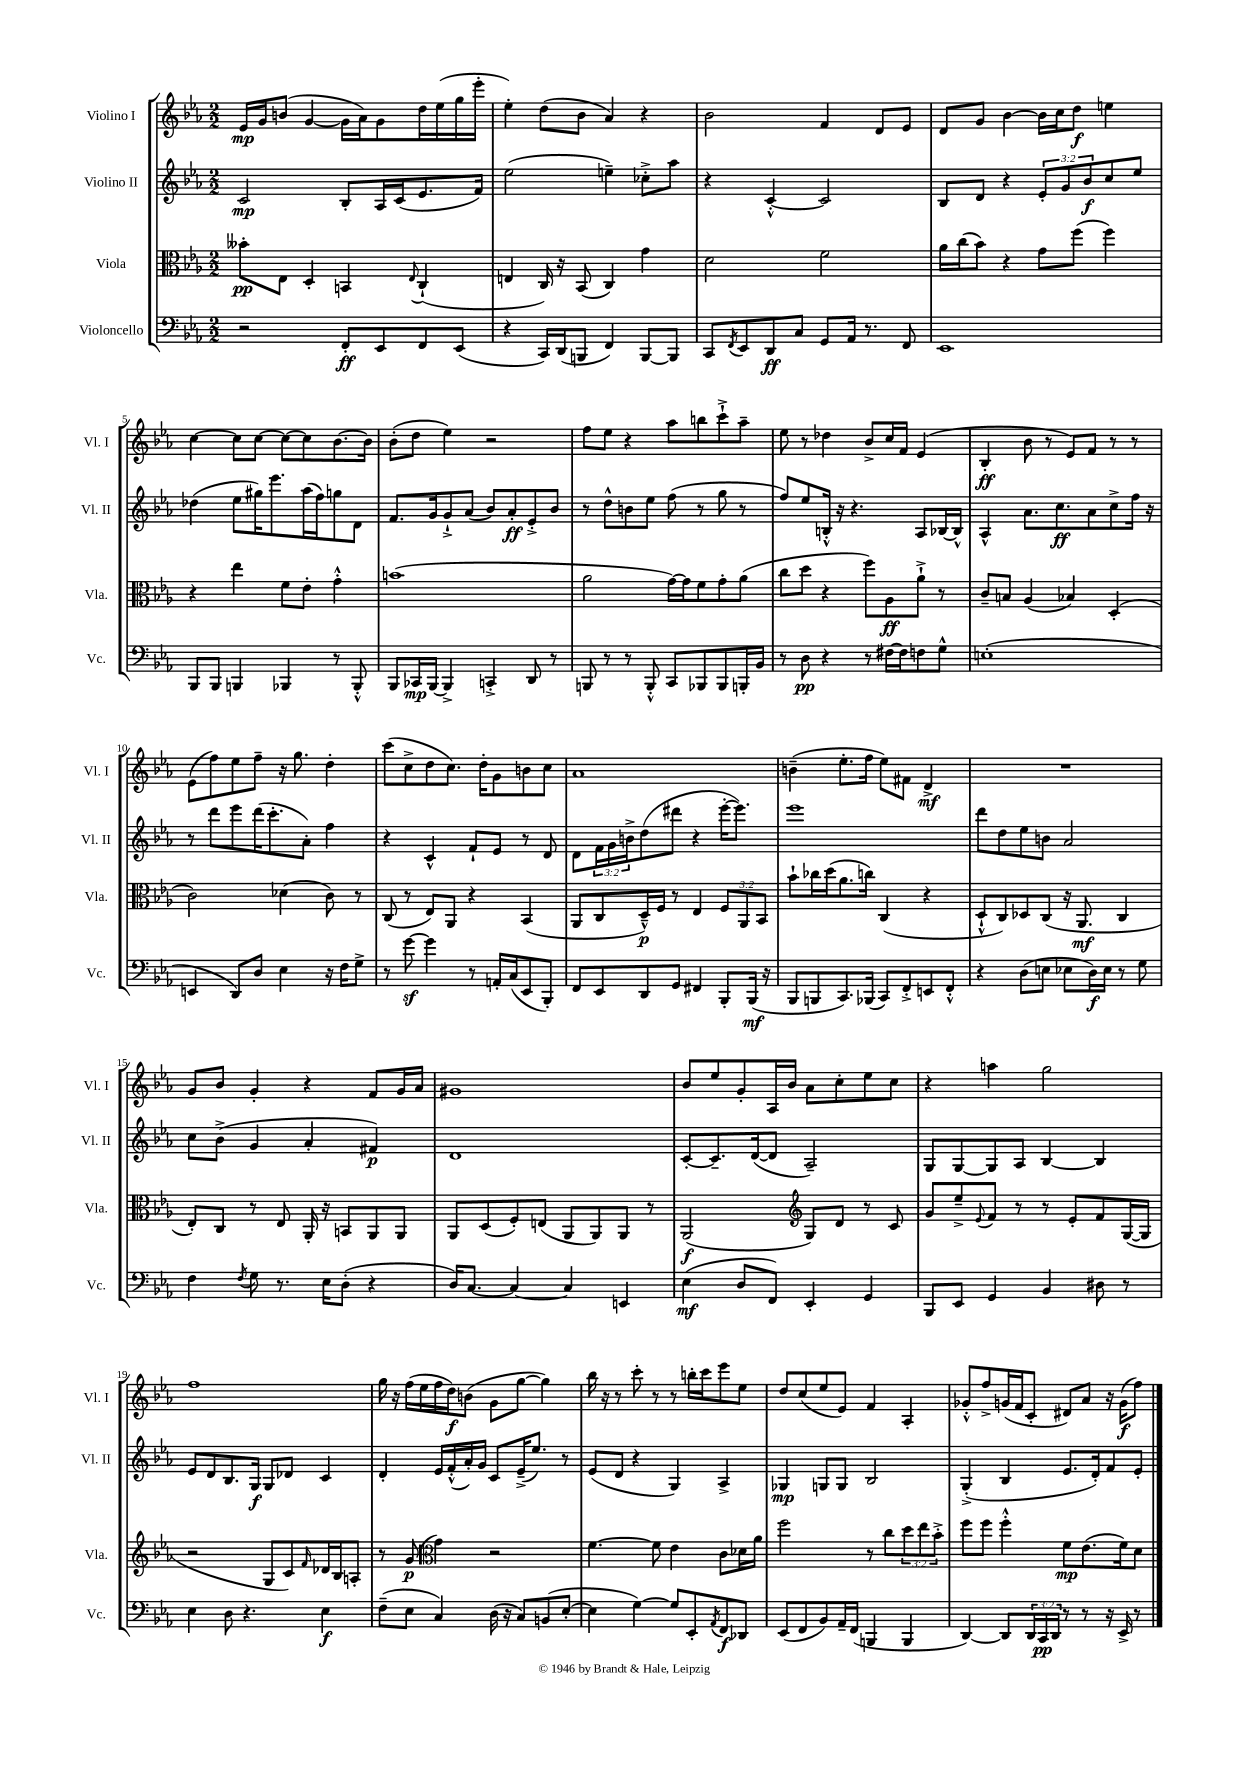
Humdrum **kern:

**kern	**kern	**kern	**kern
*staff4	*staff3	*staff2	*staff1
*clefF4	*clefC3	*clefG2	*clefG2
*k[b-e-a-]	*k[b-e-a-]	*k[b-e-a-]	*k[b-e-a-]
*M2/2	*M2/2	*M2/2	*M2/2
2r	8b--'	2c	16e-
.	.	.	16g
.	8E-	.	(8b
.	4D'	.	[4g
8FF'	4BB	8B-'	16g]
.	.	.	16a-)
8EE-	.	16A-	8g
.	.	(16c	.
.	8qqE-	.	.
8FF	(4C`	8.e-	16dd
.	.	.	(16ee-
(8EE-	.	.	16gg
.	.	16f)	16eee-'
=	=	=	=
4r	4E	(2ee-	4ee-')
16CC)	16C)	.	(8dd
(16DD	16r	.	.
8BBB	(8BB-	.	8b-
4FF)	4C)	4ee~)	4a-)
[8BBB	4g	8cc-'^	4r
8BBB]	.	8aa-	.
=	=	=	=
8CC	2d	4r	2b-
8qFF	.	.	.
8EE-	.	.	.
8DD	.	[4c'^^	.
8C	.	.	.
8GG	2f	2c]	4f
16AA-	.	.	.
8.r	.	.	.
.	.	.	8d
8FF	.	.	8e-
=	=	=	=
1EE-	16a-	8B-	8d
.	(16cc	.	.
.	8b-)	8d	8g
.	4r	4r	[4b-
.	8g	12e-'	16b-]
.	.	.	16cc
.	.	12g	.
.	(8ff	.	8dd
.	.	12b-	.
.	4ff)	8cc	4ee
.	.	8ee-	.
=	=	=	=
8BBB-	4r	(4dd-	[4cc
8BBB-	.	.	.
4BBB	4ee-	8ee-	8cc]
.	.	16gg#)	[8cc
.	.	8.eee-	.
4BBB-	8f	.	8cc_
.	8e-'	(16aa-	8cc]
.	.	16ff)	.
8r	4g'^^	8gg	[8.b-
8BBB-'^^	.	8d	.
.	.	.	16b-]
=	=	=	=
8BBB-	(1b	8.f	(8b-'
16CC-	.	.	8dd
[16BBB-	.	16g	.
4BBB-^]	.	8g`^	4ee-)
.	.	(8a-	.
4CC'^	.	8b-)	2r
.	.	8a-'	.
8DD	.	8e-'^	.
8r	.	8b-	.
=	=	=	=
8BBB	2a-	8r	8ff
8r	.	8dd^^	8ee-
8r	.	8b	4r
8BBB'^^	.	8ee-	.
8CC	[16g)	(8ff	8aa-
.	16g]	.	.
8BBB-	8f	8r	8bb
8BBB-	8g'	8gg	8ccc`^
16BBB'	(8a-	8r	8aa-~
16BB-	.	.	.
=	=	=	=
8r	8cc	8ff)	8ee-
8D	8dd	8ee-	8r
4r	4r	16B'^^	4dd-
.	.	16r	.
.	.	4.r	.
8r	8ff)	.	8b-^
[16F#	8A-	.	16cc
16F#]	.	.	16f
8F	8a-`^	8A-	(4e-
8G^^	8r	[16B-	.
.	.	16B-^^]	.
=	=	=	=
(1E'	8c~	4A-^^	4B-'
.	8B	.	.
.	(4A-	8.a-	8b-
.	.	.	8r
.	.	8.cc	.
.	4B-)	.	8e-)
.	.	8a-	8f
.	(4D'	8cc^	8r
.	.	16ff	8r
.	.	16r	.
=	=	=	=
4EE	2c)	8r	(8e-
.	.	8ddd	8ff)
8DD)	.	8eee-	8ee-
8D	.	(16ddd	8ff~
.	.	8.ccc'	.
4E-	(4d-	.	16r
.	.	.	8.gg
.	.	8a-')	.
16r	8c)	4ff	4dd'
16F	.	.	.
8G^	8r	.	.
=	=	=	=
8r	(8C	4r	(8ccc
[8g	8r	.	8cc^
4g]	8E-)	4c^^	8dd
.	8AA-	.	8.cc)
8r	4r	8f`	.
.	.	.	16dd'
16AA'	.	8e-	8g
(16C	.	.	.
8EE-	(4BB-	8r	8b
8BBB-')	.	8d	8cc
=	=	=	=
8FF	8AA-	8d	1a-
8EE-	8C	24f	.
.	.	24g	.
.	.	24b^	.
8DD	16D~^^)	(8dd	.
.	16F	.	.
8GG	8r	8ddd#	.
4FF#	4E-	4r	.
8BBB-'	12F	[16eee-'	.
.	.	8.eee-])	.
.	12AA-	.	.
(16BBB-	.	.	.
.	12BB-	.	.
16r	.	.	.
=	=	=	=
8BBB-	8b-`	1eee-	(4b~
8BBB	16cc-	.	.
.	(16dd	.	.
8.CC)	8.a-	.	8.ee-'
(16BBB-	16cc)	.	16ff
8CC)	(4C	.	8ee-)
8FF'^	.	.	8f#
8EE	4r	.	4d^
8FF'^^	.	.	.
=	=	=	=
4r	8D`^^	8ddd	1r
.	8C)	8dd	.
(8D	8D-	8ee-	.
8E	(8C	8b	.
8E-	16r	2a-	.
.	8.AA-	.	.
16D)	.	.	.
16E-	.	.	.
8r	4C	.	.
8G	.	.	.
=	=	=	=
4F	8E-')	8cc	8g
.	8C	(8b-^	8b-
8qF	.	.	.
8G	8r	4g	4g'
8.r	8E-	.	.
.	16AA-'	4a-'	4r
16E-	16r	.	.
(8D'	8BB	.	.
4r	8AA-	4f#)	8f
.	8AA-	.	16g
.	.	.	16a-
=	=	=	=
16D)	8AA-	1d	1g#
[8.C	.	.	.
.	(8D	.	.
4C_	8F')	.	.
.	(8E	.	.
4C]	8AA-	.	.
.	8AA-)	.	.
4EE	8AA-	.	.
.	8r	.	.
=	=	=	=
(4E-	(2AA-	[8c'	8b-
.	.	8.c~]	8ee-
8D	.	.	8g'
.	.	([16d	.
8FF)	.	8d]	16A-
.	.	.	16b-
*	*clefG2	*	*
4EE-'	8G)	2A-~)	8a-
.	8d	.	8cc'
4GG	8r	.	8ee-
.	8c	.	8cc
=	=	=	=
8BBB-	8g	8G	4r
8EE-	8ee-~^	[8G	.
.	8qqe-	.	.
4GG	8f	8G]	4aa
.	8r	8A-	.
4BB-	8r	[4B-	2gg
.	8e-'	.	.
8D#	8f	4B-]	.
8r	([16G	.	.
.	16G]	.	.
=	=	=	=
4E-	2r	8e-	1ff
.	.	8d	.
8D	.	8.B-	.
4.r	.	.	.
.	.	16G	.
.	8G	8G	.
.	8c)	8d-	.
.	16qqf	.	.
4E-	16d-	4c	.
.	16B-	.	.
.	8A'	.	.
=	=	=	=
(8F~	8r	4d'	16gg
.	.	.	16r
8E-	(8g	.	(16ff
.	.	.	16ee-
*	*clefC3	*	*
4C)	4g)	16e-	16ff
.	.	(16f'^^	16dd)
.	.	16a-')	(8b
.	.	16g	.
(16D	2r	8c	8g
16r	.	.	.
8C)	.	(16e-~^	[8gg
.	.	8.ee-)	.
(8BB	.	.	4gg])
[8E-'	.	8r	.
=	=	=	=
4E-]	[4.f	(8e-	16bb-
.	.	.	16r
.	.	8d	8r
[4G)	.	4r	8ccc'
.	8f]	.	8r
8G]	4e-	4G)	8r
8EE-'	.	.	16bb'
.	.	.	16ccc
8qAA-	.	.	.
8FF	8c	4A-^	8eee-
8DD-	16d-	.	8ee-
.	16a-	.	.
=	=	=	=
(8EE-	2ff	4G-	8dd
8FF	.	.	(8cc
8BB-)	.	8G	8ee-
16AA-~	.	8G	8e-)
(16FF	.	.	.
4BBB	8r	2B-	4f
.	8cc	.	.
4BBB	12dd	.	4A-'
.	12ee-	.	.
.	12b-'^	.	.
=	=	=	=
[4DD)	8ff	(4G'^	8g-'^^
.	8ff	.	8ff^
8DD]	4ff'^^	4B-	(16g
.	.	.	16f
24DD	.	.	8c'
24CC	.	.	.
24DD	.	.	.
8r	8f	8.e-	8d#)
8r	(8.e-	.	8a-
.	.	16d')	.
16r	.	8f	16r
16EE-^	16f)	.	(16g
8r	8d	8e-'	8ff)
==	==	==	==
*-	*-	*-	*-
